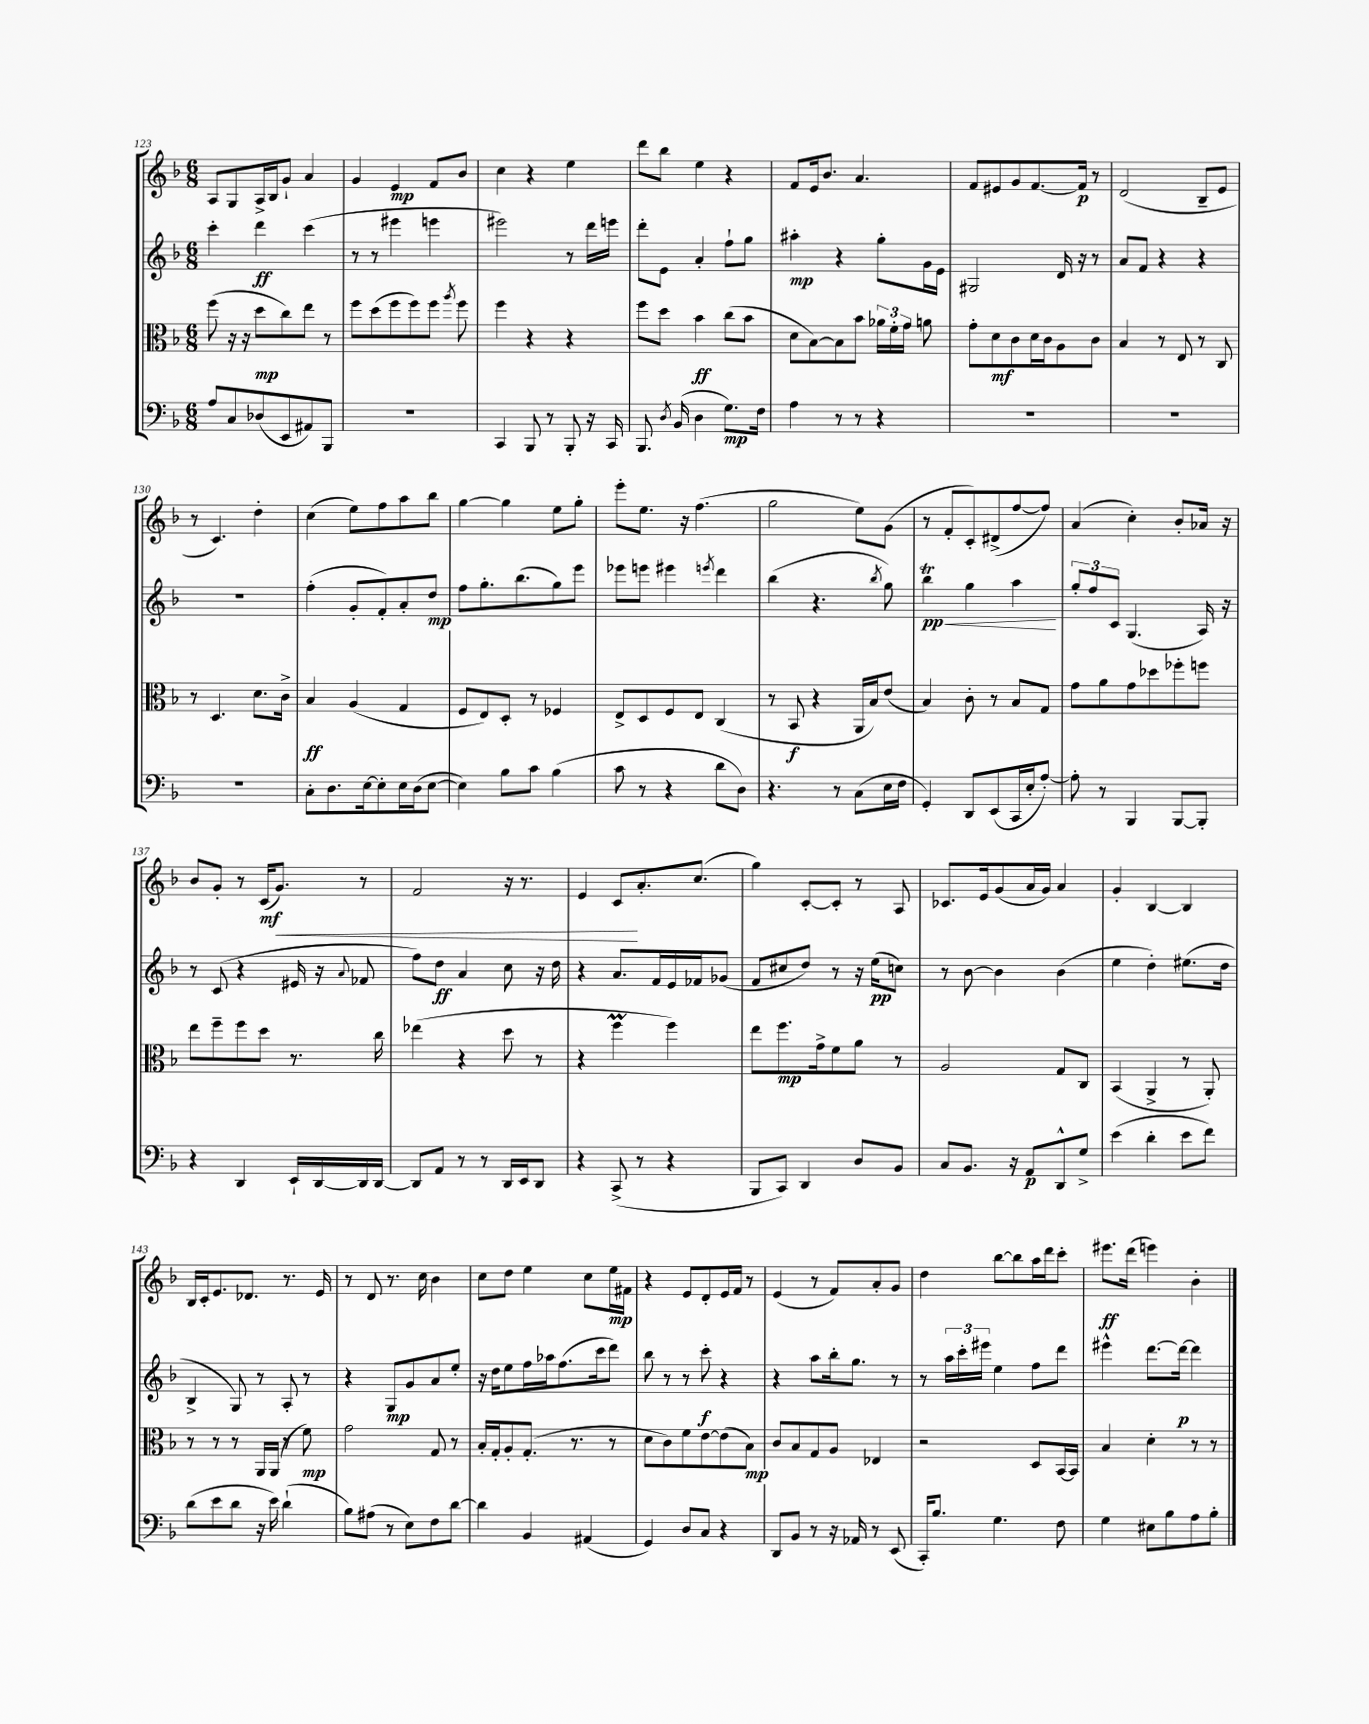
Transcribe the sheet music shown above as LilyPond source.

<<
\new StaffGroup <<
\new Staff = "s0" {
    \clef treble \key f \major \numericTimeSignature \time 6/8
    \autoBeamOff a8[ g8 a16-> bes16 g'8]-! a'4 |
    g'4 e'4\mp f'8[ bes'8] |
    c''4 r4 e''4 |
    d'''8[ bes''8] e''4 r4 |
    f'8[ e'16 bes'8.] a'4. |
    f'8[ eis'8 g'8 f'8.~ f'16]\p r8 |
    d'2( bes8[-- e'8] |
    r8 c'4.) d''4-. |
    c''4( e''8[) f''8 a''8 bes''8] |
    g''4~ g''4 e''8[ g''8]-. |
    e'''8[-. e''8.] r16 f''4.( |
    g''2 e''8[) g'8]( |
    r8 f'8[-. c'8-.) dis'8->( f''8~ f''8]) |
    a'4( c''4-.) bes'8[-. aes'16] r16 |
    bes'8[ g'8]-. r8 c'16[\mf( g'8.]\<) r8 |
    f'2 r16 r8. |
    e'4 c'8[\! a'8.-. c''8.]( |
    g''4) c'8[~-. c'8]-. r8 a8 |
    ces'8.[ e'16 g'8( a'16 g'16]) a'4 |
    g'4-. bes4~ bes4 |
    bes16[ c'16-. e'8. des'8.] r8. e'16 |
    r8 d'8 r8. c''16 bes'4 |
    c''8[ d''8] e''4 c''8[ e''16\mp fis'16] |
    r4 e'8[ d'8-. e'16 f'16] r8 |
    e'4( r8 f'8[) a'8-. g'8] |
    d''4 bes''8[~ bes''8 a''16 d'''16 c'''8]-. |
    eis'''8.[\ff d'''16]( e'''4) bes'4-. \bar "|." |
}
\new Staff = "s1" {
    \clef treble \key f \major \numericTimeSignature \time 6/8
    \autoBeamOff c'''4-. d'''4\ff c'''4( |
    r8 r8 eis'''4 e'''4 |
    eis'''2) r8 d'''16[ e'''16] |
    d'''8[-. e'8] a'4-. f''8[-! g''8] |
    ais''4-.\mp r4 g''8[-. g'16 e'16] |
    gis2 d'16 r16 r8 |
    a'8[ f'8] r4 r4 |
    R2. |
    f''4-.( g'8[-. f'8-.) a'8-. d''8]\mp |
    f''8[ g''8.-. bes''8.( g''8) e'''8] |
    ees'''8[ e'''8] eis'''4 \acciaccatura { e'''8 } d'''4 |
    bes''4( r4. \acciaccatura { bes''8 } g''8) |
    bes''4\trill\pp\< g''4 a''4\! |
    \tuplet 3/2 { g''8[-. f''8 c'8] } g4.( a16) r16 |
    r8 c'8( r4 eis'16 r16 \appoggiatura { a'8 } fes'8 |
    f''8[) d''8]\ff a'4 c''8 r16 d''16 |
    r4 a'8.[ f'16 e'16 fes'16 ges'8]( |
    f'8[ cis''8 d''8]) r8 r16 e''16[\pp( c''8]) |
    r8 bes'8~ bes'4 bes'4( |
    e''4 d''4-.) eis''8.[( d''16] |
    bes4-> g8) r8 a8-. r8 |
    r4 g8[\mp g'8 a'8 e''8]-. |
    r16 d''16[ e''8 f''16 aes''16 f''8.( c'''16 d'''8]) |
    bes''8 r8 r8 c'''8-.\f r4 |
    r4 a''8[ bes''16-. g''8.] r8 |
    r8 \tuplet 3/2 { a''16[ c'''16-. eis'''16] } e''4 f''8[ d'''8] |
    eis'''4-^ d'''8.[~ d'''16]~\p d'''4 \bar "|." |
}
\new Staff = "s2" {
    \clef alto \key f \major \numericTimeSignature \time 6/8
    \autoBeamOff f''8( r16 r16 d''8[\mp c''8) e''8] r8 |
    f''8[ d''8( f''8 f''8) f''8] \acciaccatura { a''8 } f''8 |
    f''4 r4 r4 |
    f''8[ d''8] bes'4\ff c''8[( bes'8] |
    d'8[ bes8~) bes8 bes'8] \tuplet 3/2 { aes'16[ f'16-. g'16] } a'8 |
    g'8[-. d'8\mf c'8 d'16 c'16 a8 c'8] |
    bes4 r8 e8 r8 c8 |
    r8 d4. d'8.[ c'16]-> |
    bes4\ff a4( g4 |
    f8[ e8) d8]-. r8 fes4 |
    e8[-> d8 f8 e8] c4( |
    r8 bes,8\f r4 a,16[ bes16) e'8]( |
    bes4) c'8-. r8 bes8[ g8] |
    g'8[ a'8 g'8 des''8 fes''8-. f''8] |
    e''8[ f''8-- f''8 d''8] r8. c''16 |
    ees''4( r4 d''8 r8 |
    r4 f''4\prall f''4) |
    e''8[ f''8.\mp g'16-> f'8 a'8] r8 |
    a2 g8[ c8] |
    bes,4( a,4-> r8 a,8-.) |
    r8 r8 r8 a,16[ a,16]( r8 f'8\mp) |
    g'2 g8 r8 |
    bes16[-. g16-. a8-. g8.]-.( r8. r8 |
    d'8[ c'8) f'8 e'8~ e'8( bes8]\mp) |
    c'8[ bes8 g8 a8] ees4 |
    r2 d8[ bes,16~ bes,16] |
    bes4 d'4-. r8 r8 \bar "|." |
}
\new Staff = "s3" {
    \clef bass \key f \major \numericTimeSignature \time 6/8
    \autoBeamOff a8[ c8 des8( e,8 ais,8) bes,,8] |
    R2. |
    c,4 bes,,8 r8 bes,,8-. r16 c,16 |
    bes,,8. \acciaccatura { d8 } bes,16( d4 g8.[\mp) f16] |
    a4 r8 r8 r4 |
    R2. |
    R2. |
    R2. |
    c8[-. d8. e16~ e8-. e16 d16( e8]~ |
    e4) bes8[ c'8] bes4( |
    c'8 r8 r4 d'8[ d8]) |
    r4. r8 c8[( e16 f16] |
    g,4-.) d,8[ e,8( c,16 e16-. a8]~-.) |
    a8-. r8 bes,,4 bes,,8[~ bes,,8]-. |
    r4 d,4 e,16[-! d,16~ d,16 d,16]~ |
    d,8[ a,8] r8 r8 d,16[ e,16 d,8] |
    r4 c,8->( r8 r4 |
    bes,,8[ c,8]) d,4 d8[ bes,8] |
    c8[ bes,8.] r16 a,8[\p d,8-^ g8]-> |
    e'4( d'4-. e'8[ f'8]) |
    d'8[( e'8 d'8] r16 e'16) d'4-!( |
    bes8[) ais8]( r8 e8[) f8 d'8]~ |
    d'4 bes,4 ais,4( |
    g,4) d8[ c8] r4 |
    d,8[ bes,8] r8 r16 aes,16 r8 e,8( |
    c,16[-.) bes8.] g4. f8 |
    g4 eis8[ bes8 a8 bes8]-. \bar "|." |
}
>>
>>
\layout { \context { \Score currentBarNumber = #123 } }
